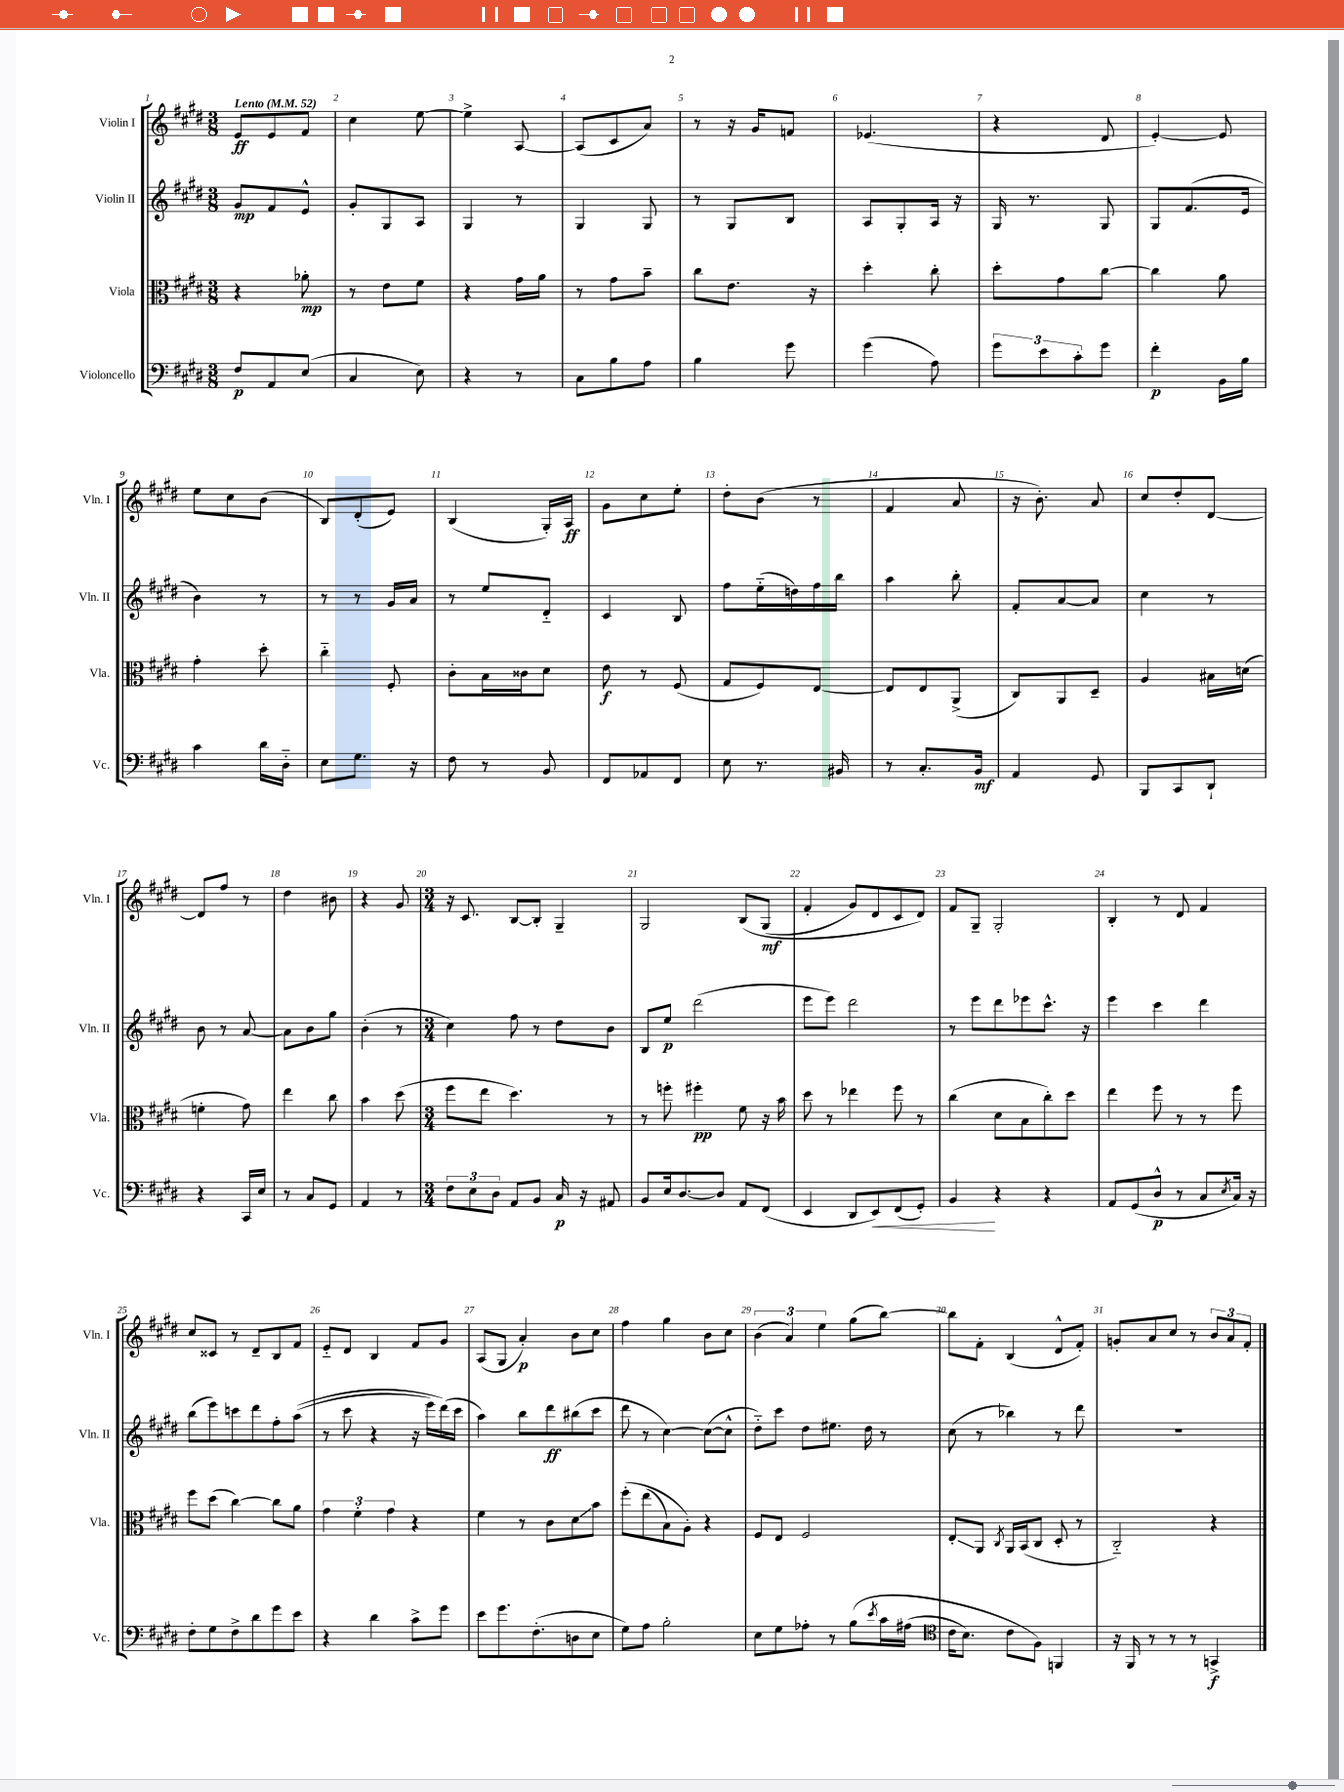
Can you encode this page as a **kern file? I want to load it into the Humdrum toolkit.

**kern	**kern	**kern	**kern
*staff4	*staff3	*staff2	*staff1
*clefF4	*clefC3	*clefG2	*clefG2
*k[f#c#g#d#]	*k[f#c#g#d#]	*k[f#c#g#d#]	*k[f#c#g#d#]
*M3/8	*M3/8	*M3/8	*M3/8
*MM52	*MM52	*MM52	*MM52
8F#	4r	8g#	8e
8AA	.	8f#	8e
(8E	8a-'	8e^^	8f#
=	=	=	=
4C#	8r	8g#'	4cc#
.	8e	8G#	.
8E)	8f#	8A	[8ee
=	=	=	=
4r	4r	4G#	4ee^]
8r	16g#	8r	[8A
.	16a	.	.
=	=	=	=
8C#	8r	4G#	(8A]
8B	8g#	.	8c#
8A	8b~	8G#	8a)
=	=	=	=
4B	8cc#	8r	8r
.	8.e	8G#	16r
.	.	.	16g#
8g#	.	8B	8f
.	16r	.	.
=	=	=	=
(4g#	4dd#'	8A	(4.e-
.	.	8G#'	.
8A)	8cc#'	16A	.
.	.	16r	.
=	=	=	=
12g#	8dd#'	16G#	4r
.	.	8.r	.
12e	.	.	.
.	8g#	.	.
12c#'	.	.	.
8g#	[8cc#	8G#	8d#
=	=	=	=
4f#'	4cc#]	8G#	[4e')
.	.	(8.f#	.
16BB	8a	.	8e]
16B	.	16e	.
=	=	=	=
4c#	4g#'	4b)	8ee
.	.	.	8cc#
16d#	8dd#'	8r	(8b
16D#'~	.	.	.
=	=	=	=
8E	4cc#'~	8r	8B)
8.G#	.	8r	(8d#'
.	8F#'	16g#	8e)
16r	.	16a	.
=	=	=	=
8F#	8c#'	8r	(4B
8r	16B	8ee	.
.	16c##	.	.
8BB	8d#	8d#'~	16G#')
.	.	.	16A
=	=	=	=
8FF#	8e	4c#	8g#
8AA-	8r	.	8cc#
8FF#	(8F#	8B	8ee'
=	=	=	=
8E	8G#	8ff#	8dd#'
8.r	8F#)	(16ee'~	(8b
.	.	16dd)	.
.	[8E	16ff#	8r
16BB#	.	16bb	.
=	=	=	=
8r	8E]	4aa	4f#
8.C#'	8E	.	.
.	(8AA^	8bb'	8a
16BB	.	.	.
=	=	=	=
4AA	8C#)	8f#'	16r
.	.	.	8.b')
.	8AA	[8a	.
8GG#	8D#~	8a]	8a
=	=	=	=
8BBB	4A	4cc#	8cc#
8CC#	.	.	8dd#'
8DD#`	16B#	8r	[8d#
.	(16d	.	.
=	=	=	=
4r	4f'	8b	8d#]
.	.	8r	8ff#
16CC#	8g#)	[8a	8r
16E	.	.	.
=	=	=	=
8r	4ee	8a]	4dd#
8C#	.	8b	.
8GG#	8cc#	8gg#	8b#
=	=	=	=
4AA	4b	(4b'	4r
8r	(8dd#	8r	8g#
=	=	=	=
*M3/4	*M3/4	*M3/4	*M3/4
12F#	8ff#	4cc#)	16r
.	.	.	8.c#
12E	.	.	.
.	8ee	.	.
12D#	.	.	.
8AA	4.dd#)	8ff#	[8B
8BB	.	8r	8B']
16C#	.	8dd#	4G#~
16r	.	.	.
8AA#	8r	8b	.
=	=	=	=
8BB	8r	8B	2G#
16E	8ff'	8ee	.
[8.D#	.	.	.
.	4ff#'	(2ddd#	.
8D#]	.	.	.
8AA	8f#	.	&(8B
(8FF#	16r	.	(8G#
.	16b	.	.
=	=	=	=
4EE	8dd#	8eee	4f#'
.	8r	8eee)	.
8DD#	4ee-	2ddd#	8g#)
8EE)	.	.	8d#
(8FF#	8ff#	.	8c#
8GG#')	8r	.	8d#&)
=	=	=	=
4BB	(4cc#	8r	8f#
.	.	8eee	8G#~
4r	8d#	8ddd#	2G#'
.	8B	8eee-	.
4r	8cc#')	8.ccc#^^	.
.	8dd#	.	.
.	.	16r	.
=	=	=	=
8AA	4ee	4eee	4B'
(8GG#	.	.	.
8D#^^	8ff#	4ccc#	8r
8r	8r	.	8d#
8C#	8r	4ddd#	4f#
8qE	.	.	.
16C#)	8ff#	.	.
16r	.	.	.
=	=	=	=
8F#'	8ff#	(8bb	8cc#
8G#	(8dd#	8eee)	8c##
8F#^	[4cc#)	8ccc	8r
8d#	.	8ddd#	8d#~
8g#	8cc#]	8ff#'	8B
8e	8a	&((8aa	8f#
=	=	=	=
4r	6g#	8r	8e'~
.	.	8ccc#	8d#
.	6f#'	.	.
4d#	.	4r	4B
.	6g#	.	.
8c#^	4r	16r	8f#
.	.	16eee)	.
8g#	.	(16ddd#&)	8g#
.	.	16ccc#	.
=	=	=	=
8e	4f#	4aa)	(8A
8.g#	.	.	8G#
.	8r	8bb	4a')
(8.F#'	.	.	.
.	8c#	8ddd#	.
8D	8d#	(8bb#	8b
8E	8b	8ccc#	8cc#
=	=	=	=
8G#)	&(8ff#'	8ddd#	4ff#
8A	(8ee	8r	.
2B'	8B)	[4cc#)	4gg#
.	8A'&)	.	.
.	4r	(8cc#_	8b
.	.	8cc#^^]	8cc#
=	=	=	=
8E	8F#	8dd#'~)	(6b
8G#	8E	8ccc#	.
.	.	.	6a)
8A-'	2F#	8dd#	.
.	.	.	6ee
8r	.	8.ee#	.
&(8B	.	.	(8gg#
.	.	16dd#	.
8qe	.	.	.
16c#	.	8r	[8bb)
(16A#	.	.	.
=	=	=	=
*clefC4	*	*	*
16c#	8E'	(8cc#	8bb]
8.B)	.	.	.
.	8AA	8r	8f#'
.	8qC#	.	.
8c#	16AA	4bb-)	(4B
.	(16BB	.	.
8F#&)	8C#	.	.
4FF	8D#'	8r	8d#^^
.	8r	8ddd#	8f#')
=	=	=	=
16r	2C#'~)	2.r	8g'
16FF#	.	.	.
8r	.	.	8a
8r	.	.	8cc#
8r	.	.	8r
4GG^	4r	.	12b
.	.	.	12a
.	.	.	12f#'
==	==	==	==
*-	*-	*-	*-
